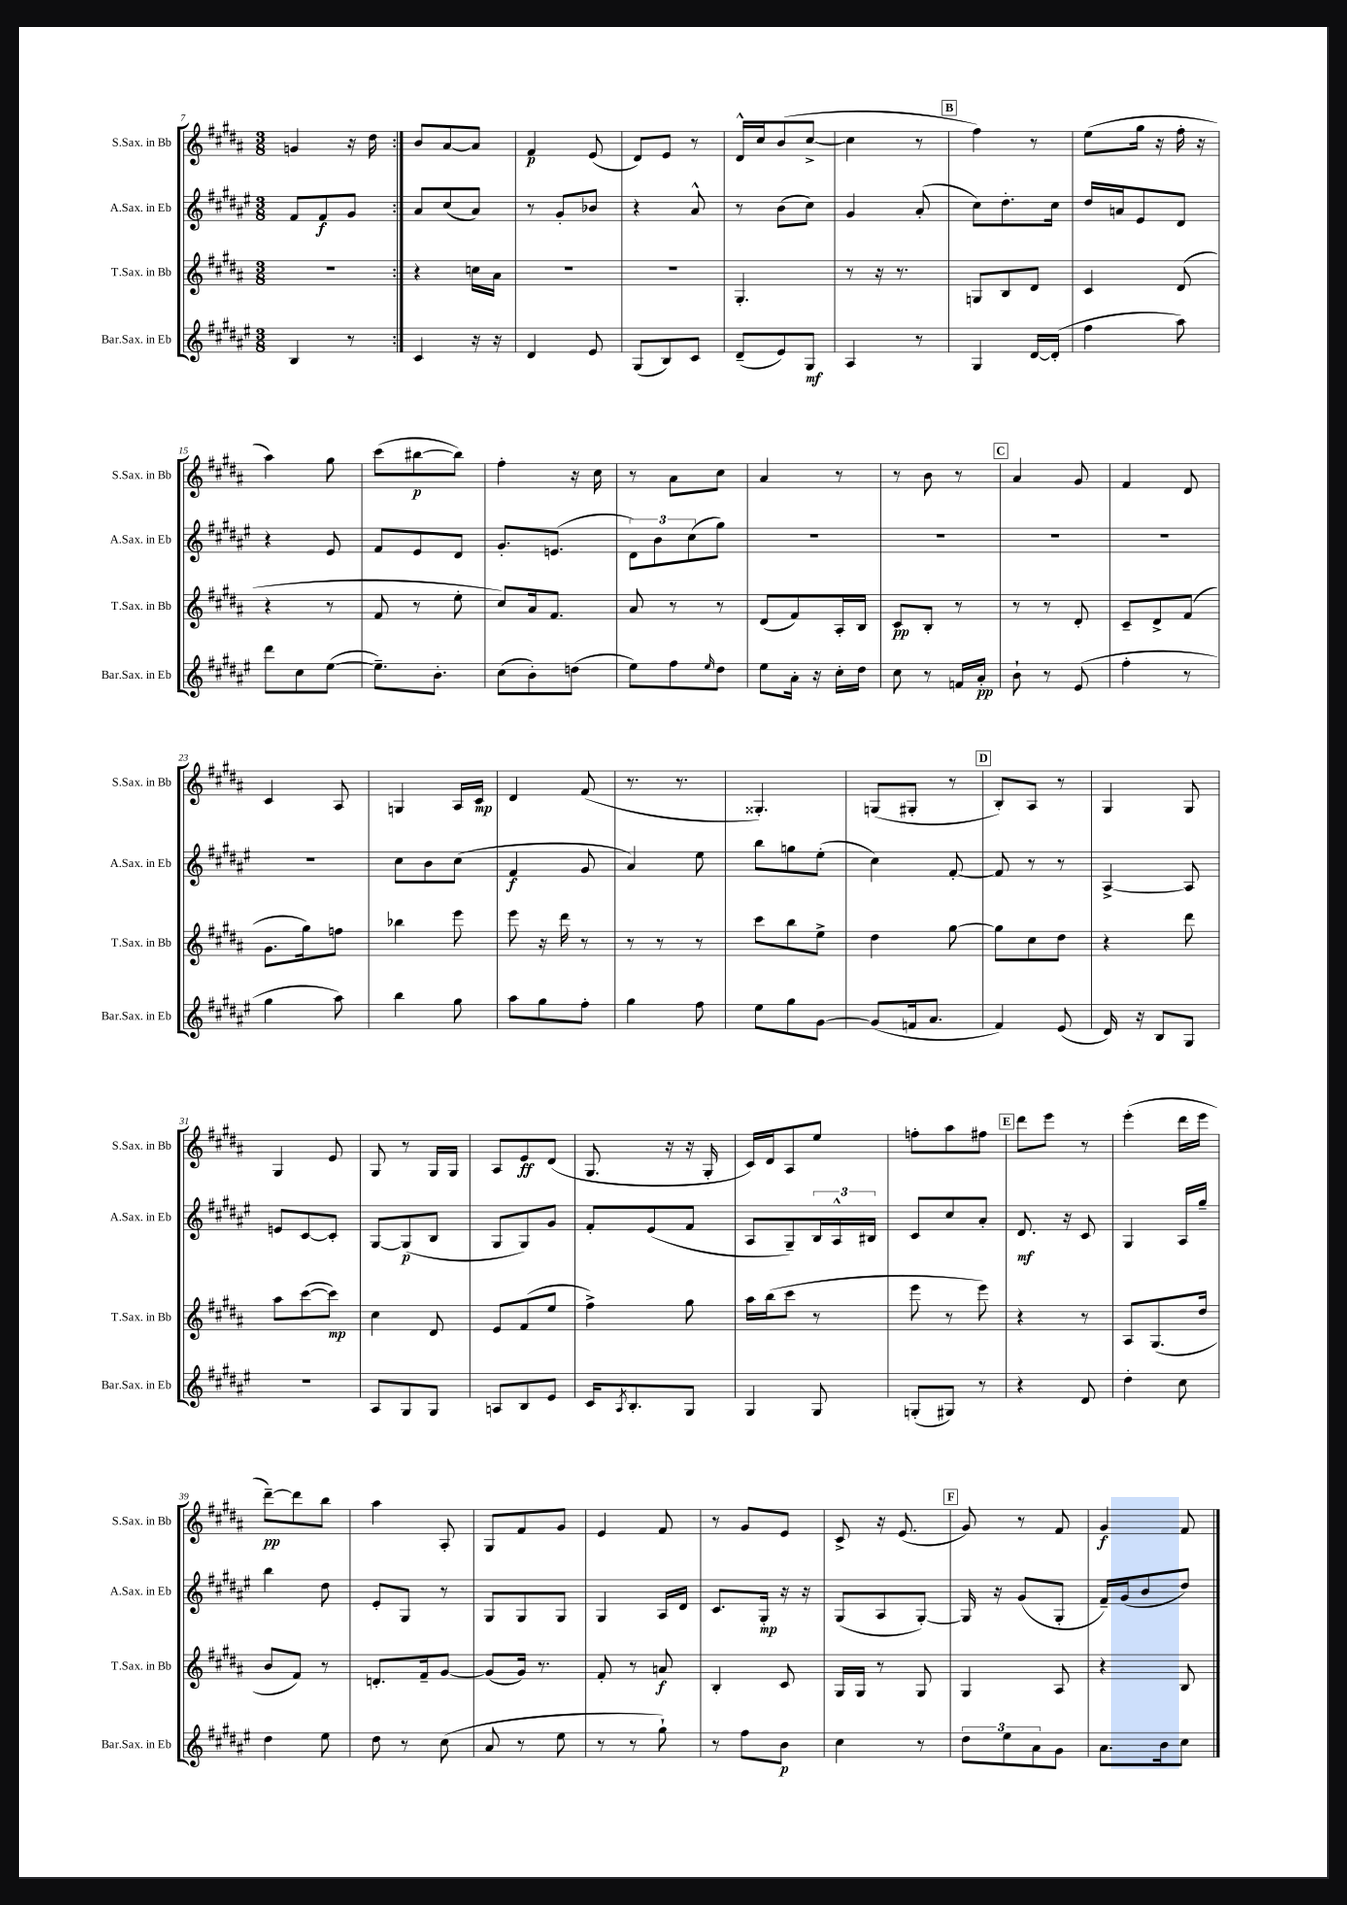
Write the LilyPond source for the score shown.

<<
\new StaffGroup <<
\new Staff = "s0" \with { instrumentName = "S.Sax. in Bb" shortInstrumentName = "S.Sax. in Bb" } {
    \clef treble \key b \major \numericTimeSignature \time 3/8
    \repeat volta 2 { g'4 r16 dis''16 | }
    b'8 ais'8~ ais'8 |
    fis'4\p e'8( |
    dis'8) e'8 r8 |
    dis'16-^ cis''16 b'8( cis''8~-> |
    cis''4 r8 |
    \mark \markup { \box "B" } fis''4) r8 |
    e''8( gis''16 r16 fis''16-. r16 |
    ais''4) gis''8 |
    cis'''8( bis''8~\p bis''8) |
    fis''4-. r16 cis''16 |
    r8 ais'8 cis''8 |
    ais'4 r8 |
    r8 b'8 r8 |
    \mark \markup { \box "C" } ais'4 gis'8 |
    fis'4 dis'8 |
    cis'4 ais8 |
    g4 ais16 cis'16\mp |
    dis'4 fis'8( |
    r8. r8. |
    gisis4.-.) |
    g8( gis8-. r8 |
    \mark \markup { \box "D" } b8-.) ais8 r8 |
    gis4 gis8 |
    gis4 e'8 |
    gis8 r8 gis16 gis16 |
    ais8 e'8\ff dis'8( |
    gis8. r16 r16 gis16-. |
    cis'16) dis'16 ais8 e''8 |
    f''8-. ais''8 fis''8 |
    \mark \markup { \box "E" } dis'''8 e'''8 r8 |
    e'''4-.( dis'''16 e'''16 |
    dis'''8~--\pp) dis'''8 b''8 |
    ais''4 ais8-. |
    gis8 fis'8 gis'8 |
    e'4 fis'8 |
    r8 gis'8 e'8 |
    cis'8-> r16 e'8.( |
    \mark \markup { \box "F" } gis'8) r8 fis'8 |
    gis'4\f fis'8 \bar "|." |
}
\new Staff = "s1" \with { instrumentName = "A.Sax. in Eb" shortInstrumentName = "A.Sax. in Eb" } {
    \clef treble \key fis \major \numericTimeSignature \time 3/8
    \repeat volta 2 { fis'8 fis'8\f gis'8 | }
    ais'8 cis''8( ais'8) |
    r8 gis'8-. bes'8 |
    r4 ais'8-^ |
    r8 b'8( cis''8) |
    gis'4 ais'8-.( |
    \mark \markup { \box "B" } cis''8) dis''8.-. cis''16 |
    dis''16 a'16 eis'8 dis'8 |
    r4 eis'8 |
    fis'8 eis'8 dis'8 |
    gis'8.-. e'8.( |
    \tuplet 3/2 { dis'8) b'8 cis''8( } gis''8) |
    R4. |
    R4. |
    \mark \markup { \box "C" } R4. |
    R4. |
    R4. |
    cis''8 b'8 cis''8( |
    fis'4\f gis'8 |
    ais'4) eis''8 |
    b''8 g''8 eis''8-.( |
    cis''4) fis'8~-. |
    \mark \markup { \box "D" } fis'8 r8 r8 |
    ais4~-> ais8 |
    e'8 cis'8~ cis'8-. |
    gis8~ gis8\p( b8 |
    gis8 gis8) gis'8 |
    fis'8-. eis'8( fis'8 |
    ais8 gis8--) \tuplet 3/2 { b16 ais16-^ bis16 } |
    cis'8 cis''8 ais'8-. |
    \mark \markup { \box "E" } dis'8.\mf r16 cis'8 |
    gis4 ais16 gis''16-- |
    b''4 dis''8 |
    eis'8-. gis8 r8 |
    gis8 gis8 gis8 |
    gis4 ais16 dis'16 |
    cis'8. gis16-.\mp r16 r16 |
    gis8( ais8 gis8~-.) |
    \mark \markup { \box "F" } gis16 r16 gis'8( gis8-. |
    fis'16--) gis'16( b'8 dis''8) \bar "|." |
}
\new Staff = "s2" \with { instrumentName = "T.Sax. in Bb" shortInstrumentName = "T.Sax. in Bb" } {
    \clef treble \key b \major \numericTimeSignature \time 3/8
    \repeat volta 2 { R4. | }
    r4 c''16 ais'16 |
    R4. |
    R4. |
    gis4.-. |
    r8 r16 r8. |
    \mark \markup { \box "B" } g8 b8 dis'8 |
    cis'4 dis'8( |
    r4 r8 |
    fis'8 r8 e''8-. |
    cis''8) ais'16 fis'8. |
    ais'8 r8 r8 |
    dis'8( fis'8) ais16-. b16 |
    cis'8\pp b8-. r8 |
    \mark \markup { \box "C" } r8 r8 dis'8-. |
    cis'8-- dis'8-> fis'8( |
    gis'8. gis''16) f''8 |
    bes''4 e'''8 |
    e'''8 r16 dis'''16 r8 |
    r8 r8 r8 |
    cis'''8 b''8 e''8-> |
    dis''4 gis''8~ |
    \mark \markup { \box "D" } gis''8 cis''8 dis''8 |
    r4 dis'''8 |
    ais''8 cis'''8~( cis'''8\mp) |
    cis''4 dis'8 |
    e'8 fis'8( e''8 |
    fis''4->) gis''8 |
    ais''16 b''16( cis'''8 r8 |
    e'''8 r8 e'''8) |
    \mark \markup { \box "E" } r4 r8 |
    ais8 gis8.( dis''16 |
    b'8 fis'8) r8 |
    d'8.-. fis'16-- gis'8~ |
    gis'8( gis'16) r8. |
    fis'8-. r8 a'8\f |
    b4-. cis'8 |
    gis16 gis16 r8 gis8 |
    \mark \markup { \box "F" } gis4 ais8 |
    r4 b8 \bar "|." |
}
\new Staff = "s3" \with { instrumentName = "Bar.Sax. in Eb" shortInstrumentName = "Bar.Sax. in Eb" } {
    \clef treble \key fis \major \numericTimeSignature \time 3/8
    \repeat volta 2 { b4 r8 | }
    cis'4 r16 r16 |
    dis'4 eis'8 |
    gis8( b8) cis'8 |
    dis'8--( eis'8) gis8\mf |
    ais4 r8 |
    \mark \markup { \box "B" } gis4 dis'16~ dis'16-.( |
    fis''4 ais''8) |
    dis'''8 cis''8 eis''8~( |
    eis''8.--) b'8.-. |
    cis''8( b'8-.) d''8( |
    eis''8) fis''8 \grace { eis''16 } dis''8 |
    eis''8 ais'16-. r16 cis''16-. dis''16 |
    cis''8 r8 f'16 ais'16-.\pp |
    \mark \markup { \box "C" } b'8-! r8 eis'8( |
    fis''4-. r8 |
    gis''4 ais''8) |
    b''4 gis''8 |
    ais''8 gis''8 fis''8-. |
    gis''4 fis''8 |
    eis''8 gis''8 gis'8~ |
    gis'8( f'16 ais'8. |
    \mark \markup { \box "D" } fis'4) eis'8( |
    dis'16) r16 b8 gis8 |
    R4. |
    ais8 gis8 gis8 |
    a8 b8 eis'8 |
    cis'16 \acciaccatura { ais8 } b8.-. gis8 |
    gis4 gis8 |
    g8-.( gis8) r8 |
    \mark \markup { \box "E" } r4 dis'8 |
    dis''4-. cis''8 |
    dis''4 eis''8 |
    dis''8 r8 cis''8( |
    ais'8 r8 eis''8 |
    r8 r8 gis''8-!) |
    r8 fis''8 b'8\p |
    cis''4 r8 |
    \mark \markup { \box "F" } \tuplet 3/2 { dis''8 eis''8 ais'8 } gis'8 |
    ais'8. b'16 cis''8 \bar "|." |
}
>>
>>
\layout { \context { \Score currentBarNumber = #7 } }
